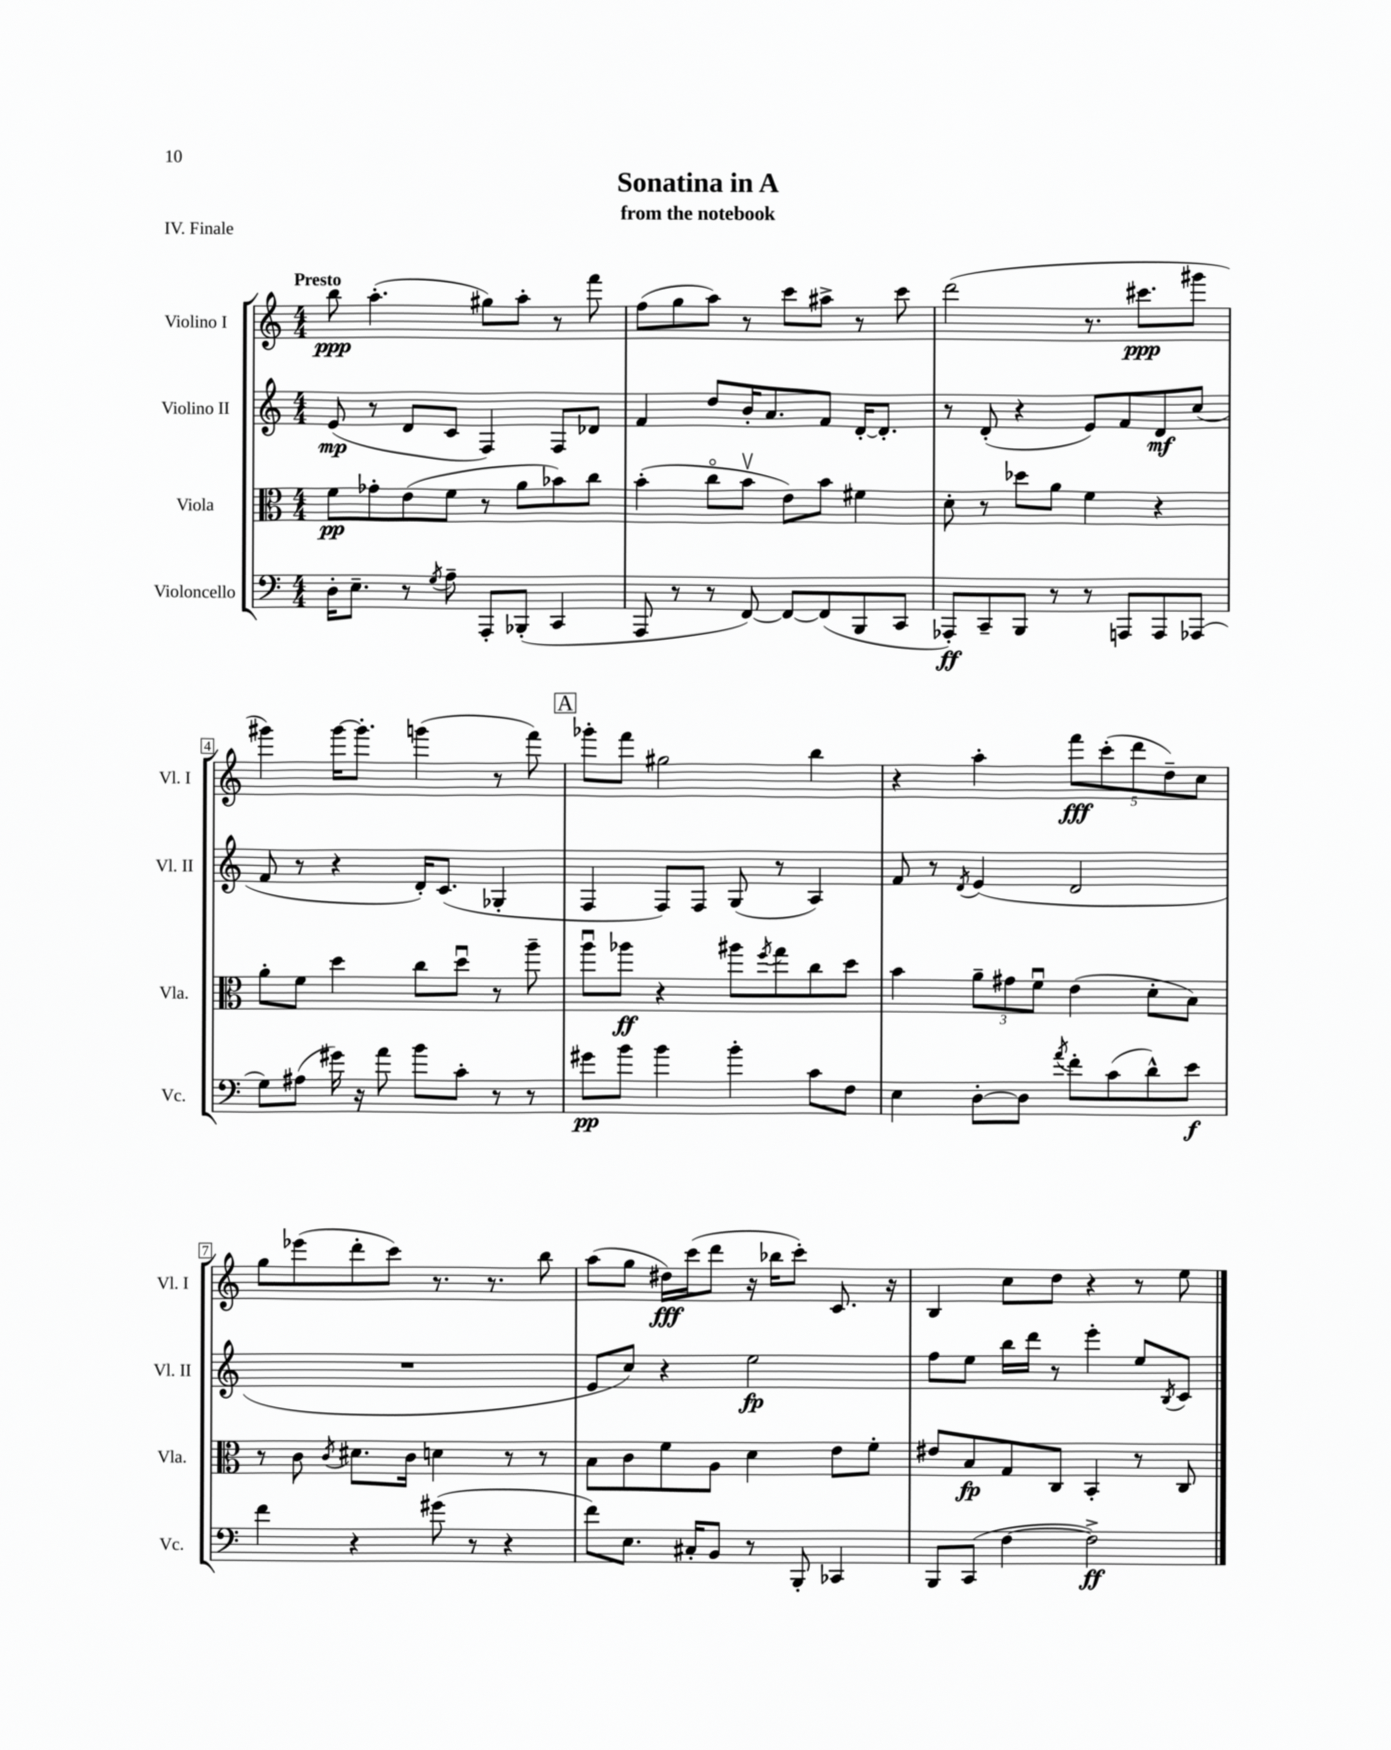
\header { title = "Sonatina in A" subtitle = "from the notebook" piece = "IV. Finale" }
<<
\new StaffGroup <<
\new Staff = "s0" \with { instrumentName = "Violino I" shortInstrumentName = "Vl. I" } {
    \clef treble \key c \major \numericTimeSignature \time 4/4 \tempo "Presto"
    b''8\ppp a''4.-.( gis''8) a''8-. r8 f'''8 |
    f''8( g''8 a''8) r8 c'''8 ais''8-> r8 c'''8 |
    d'''2( r8. cis'''8.\ppp gis'''8 |
    gis'''4) gis'''16~ gis'''8.-. g'''4( r8 f'''8) |
    \mark \markup { \box "A" } ges'''8-. f'''8 gis''2 b''4 |
    r4 a''4-. \tuplet 5/4 { f'''8\fff c'''8-.( d'''8 d''8--) c''8 } |
    g''8 ees'''8( d'''8-. c'''8) r8. r8. b''8 |
    a''8( g''8 dis''16\fff) c'''16( d'''8 r16 bes''16 c'''8-.) c'8. r16 |
    b4 c''8 d''8 r4 r8 e''8 \bar "|." |
}
\new Staff = "s1" \with { instrumentName = "Violino II" shortInstrumentName = "Vl. II" } {
    \clef treble \key c \major \numericTimeSignature \time 4/4
    e'8\mp( r8 d'8 c'8 f4) f8 des'8 |
    f'4 d''8 b'16-. a'8. f'8 d'16~-. d'8.-. |
    r8 d'8-.( r4 e'8) f'8 d'8\mf c''8( |
    f'8 r8 r4 d'16-.) c'8.( ges4-. |
    \mark \markup { \box "A" } f4 f8) f8 g8( r8 a4) |
    f'8 r8 \acciaccatura { d'8 } e'4( d'2 |
    R1 |
    e'8 c''8) r4 e''2\fp |
    f''8 e''8 b''16 d'''16 r8 e'''4-. e''8 \acciaccatura { b8 } c'8 \bar "|." |
}
\new Staff = "s2" \with { instrumentName = "Viola" shortInstrumentName = "Vla." } {
    \clef alto \key c \major \numericTimeSignature \time 4/4
    f'8\pp ges'8-. e'8( f'8 r8 a'8 bes'8) c''8 |
    b'4-.( c''8\flageolet b'8\upbow e'8) b'8 fis'4 |
    d'8-. r8 des''8 a'8 f'4 r4 |
    a'8-. f'8 d''4 c''8 d''8\downbow r8 a''8-- |
    \mark \markup { \box "A" } a''8\downbow aes''8\ff r4 ais''8 \acciaccatura { f''8 } g''8 c''8 d''8 |
    b'4 \tuplet 3/2 { a'8-- gis'8 f'8\downbow } e'4( d'8-. b8) |
    r8 c'8 \acciaccatura { c'8 } dis'8. c'16 d'4 r8 r8 |
    b8 c'8 f'8 a8 d'4 e'8 f'8-. |
    eis'8 b8\fp g8 c8 b,4-. r8 c8 \bar "|." |
}
\new Staff = "s3" \with { instrumentName = "Violoncello" shortInstrumentName = "Vc." } {
    \clef bass \key c \major \numericTimeSignature \time 4/4
    d16-. e8.-- r8 \acciaccatura { g8 } a8-- a,,8-. bes,,8-.( c,4 |
    a,,8 r8 r8 f,8~) f,8~ f,8( b,,8 c,8 |
    aes,,8-.\ff) c,8-- b,,8 r8 r8 a,,8 a,,8 aes,,8( |
    g8) ais8( gis'16) r16 a'8 b'8 c'8-. r8 r8 |
    \mark \markup { \box "A" } gis'8\pp b'8 b'4 b'4-. c'8 f8 |
    e4 d8~-. d8 \acciaccatura { a'8 } f'8-. c'8( d'8-^) e'8\f |
    f'4 r4 gis'8( r8 r4 |
    f'8) e8. cis16-. b,8 r8 b,,8-. ces,4 |
    b,,8 c,8( f4~ f2->\ff) \bar "|." |
}
>>
>>
\layout { \context { \Score \override BarNumber.stencil = #(make-stencil-boxer 0.1 0.3 ly:text-interface::print) } }
